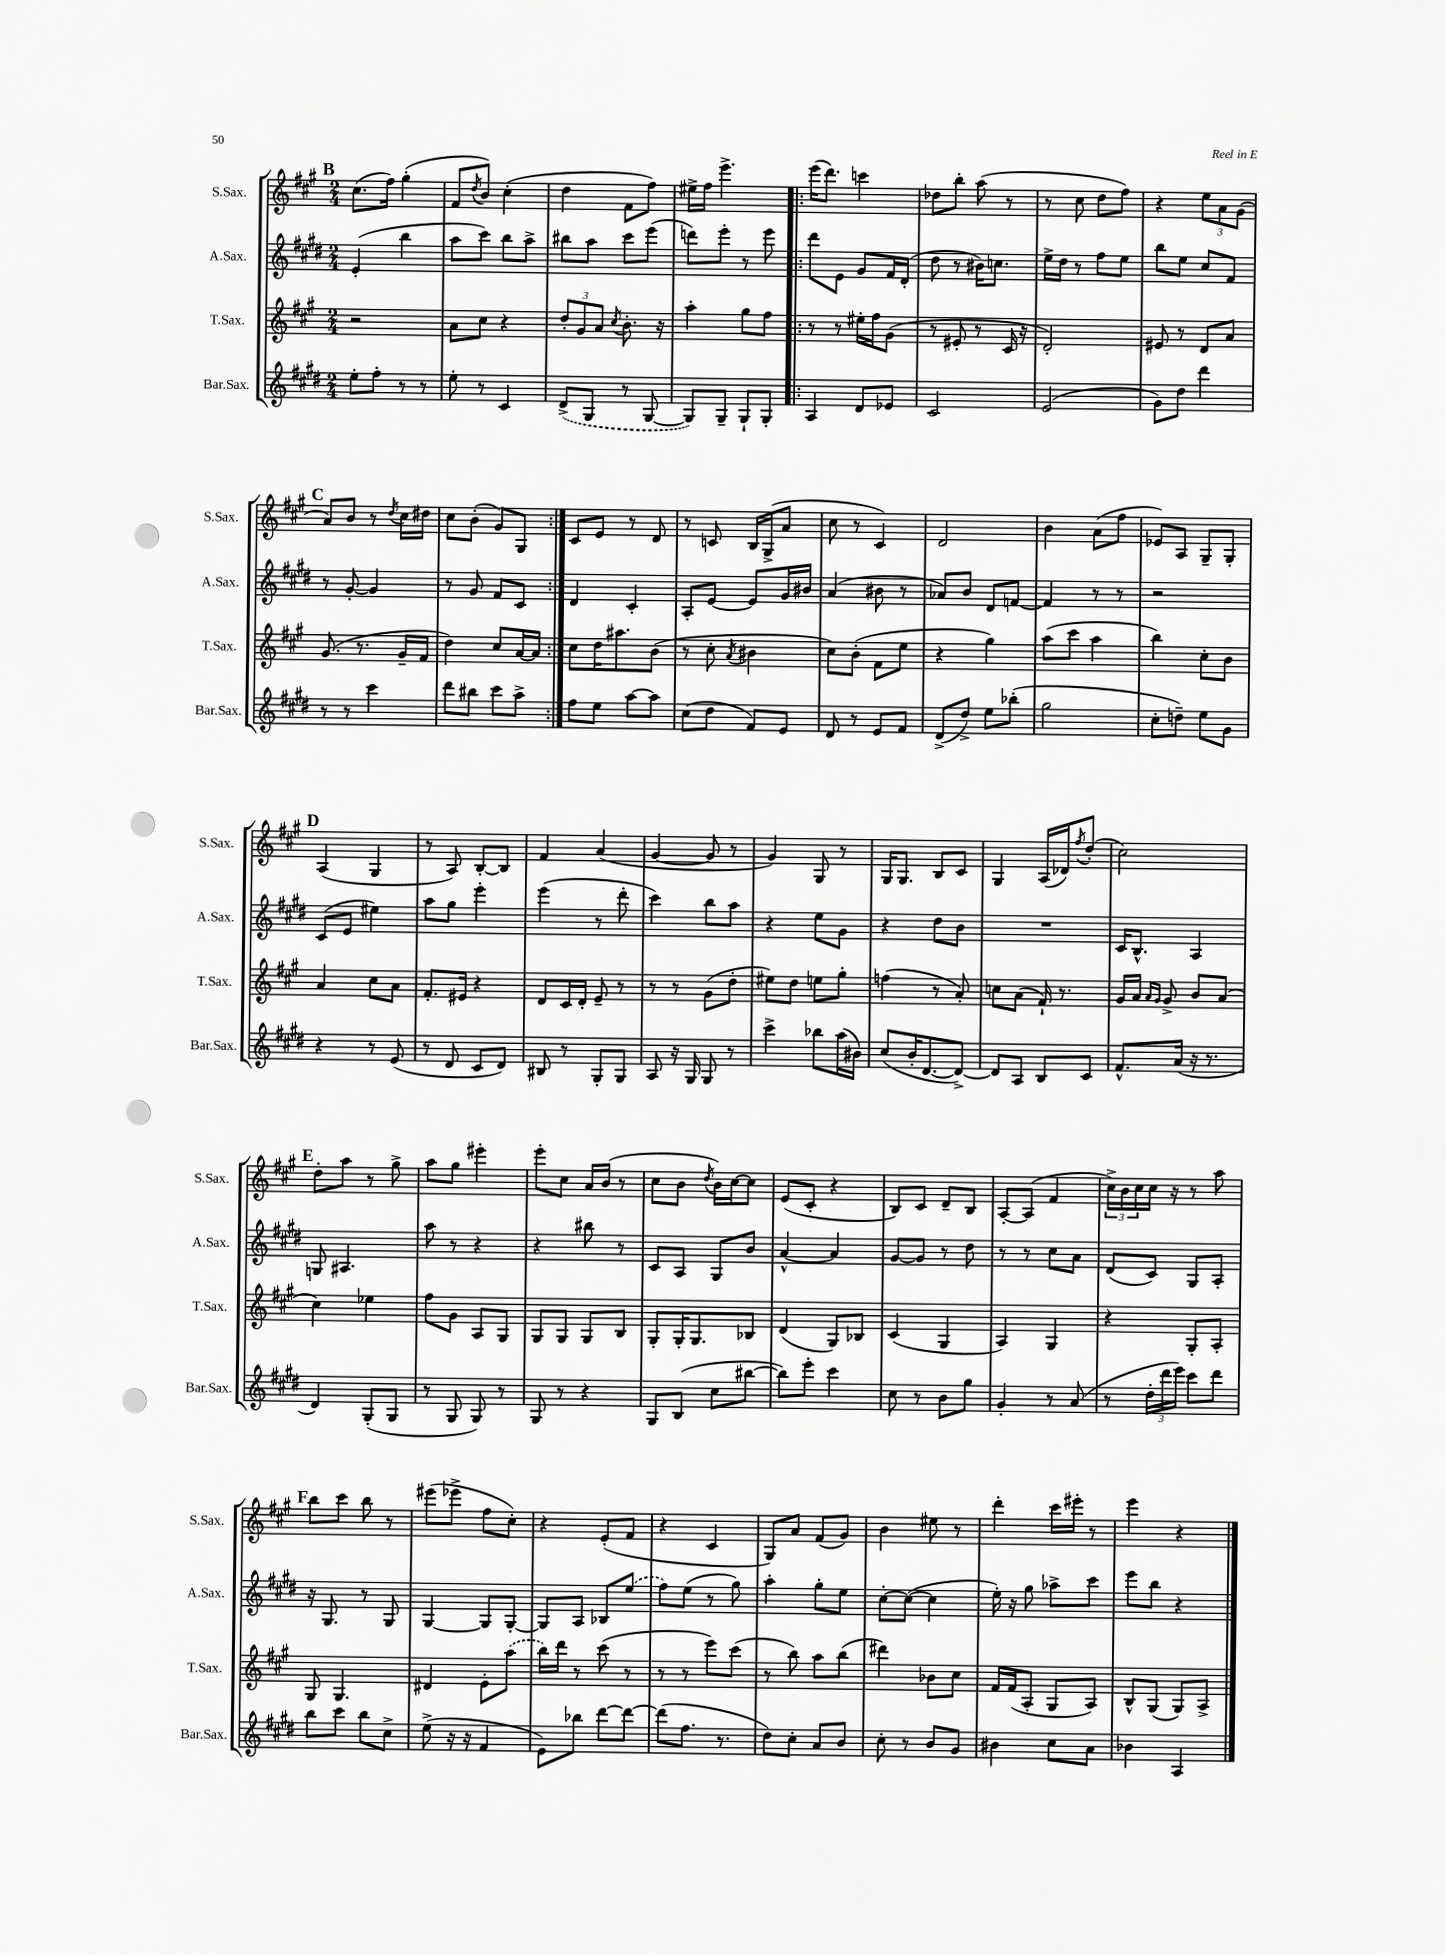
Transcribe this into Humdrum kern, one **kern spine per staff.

**kern	**kern	**kern	**kern
*staff4	*staff3	*staff2	*staff1
*clefG2	*clefG2	*clefG2	*clefG2
*k[f#c#g#d#]	*k[f#c#g#]	*k[f#c#g#d#]	*k[f#c#g#]
*M2/4	*M2/4	*M2/4	*M2/4
8ee'\L	2r	(4e'/	(8.cc#\L
8ff#'\J	.	.	.
.	.	.	16ff#\Jk)
8r	.	4bb\	(4gg#'\
8r	.	.	.
=	=	=	=
8ee'\	8a\L	8aa\L	8f#/L
.	.	.	8qdd/
8r	8cc#\J	8ccc#\J)	8b/J)
4c#/	4r	8bb\L	(4cc#'\
.	.	8aa^\J	.
=	=	=	=
(8d#^/L	12dd'/L	8bb#\L	4dd\
.	12g#/	.	.
8G#/J	.	8aa\J	.
.	12a/J	.	.
.	8qcc#/	.	.
8r	8.b'\	8ccc#\L	8f#\L
[8G#/	.	(8eee\J	8ff#\J)
.	16r	.	.
=	=	=	=
8G#/]L)	4aa'\	8ddd\L)	16ee#^\LL
.	.	.	16ff#\JJ
8G#~/J	.	8eee'\J	4.eee^\
8G#`/L	8gg#\L	8r	.
8G#'/J	8ff#\J	8eee\	.
=!|:	=!|:	=!|:	=!|:
4A/	8r	8ddd#\L	(16eee\LK
.	.	.	8.ddd\J)
.	8r	8e\J	.
8d#/L	16ee#'\LL	8g#/L	4ccc\
.	16ff#\J	.	.
8e-/J	(8g#\J	16f#/L	.
.	.	(16d#'/JJ	.
=	=	=	=
2c#/	8r	8dd#\	8dd-\L
.	8e#'/	8r	8bb'\J
.	8r	16b#\LK)	(8aa\
.	.	8.cc\J	.
.	16c#/	.	8r
.	16r	.	.
=	=	=	=
(2e/	2d'/)	16ee^\LL	8r
.	.	16dd#\JJ	.
.	.	8r	8cc#\
.	.	8ff#\L	8dd\L
.	.	8ee\J	8ff#\J)
=	=	=	=
8g#\L)	8e#/	8bb\L	4r
8dd#\J	8r	8ee\J	.
4ddd#\	8d/L	8cc#/L	12ee\L
.	.	.	12a\
.	8a/J	8f#/J	.
.	.	.	(12g#\J
=	=	=	=
8r	(8.g#/	8r	8a/L)
8r	.	[8g#'/	8b/J
.	8.r	.	.
4ccc#\	.	4g#/]	8r
.	.	.	8qdd/
.	16g#~/LL	.	16cc#\LL
.	16f#/JJ	.	16dd#\JJ
=	=	=	=
8ddd#\L	4dd\)	8r	8cc#\L
8bb#\J	.	8g#/	(8b'\J
8ccc#\L	8cc#/L	8f#/L	8g#/L)
8aa^\J	[16a/L	8c#/J	8G#/J
.	16a/]JJ	.	.
=:|!	=:|!	=:|!	=:|!
8ff#\L	8cc#\L	4d#/	8c#/L
8ee\J	16dd\K	.	8e/J
.	8.aa#\	.	.
[8aa\L	.	4c#'/	8r
8aa\]J	(8b\J	.	8d/
=	=	=	=
(8cc#\L	8r	8A'/L	8r
8dd#\J	8cc#'\	[8e/J	8c/
.	8qa/	.	.
8f#/L)	4b#\	8e/]L	16B/LL
.	.	.	(16G#^/J
8e/J	.	16g#/L	8a/J
.	.	16b#/JJ	.
=	=	=	=
8d#/	8cc#\L)	(4a/	8cc#\
8r	(8b'\J	.	8r
8e/L	8f#\L	8b#\	4c#/)
8f#/J	8ee\J	8r	.
=	=	=	=
(8d#^/L	4r	8a-/L)	2d/
8dd#^/J)	.	8b/J	.
8ee\L	4gg#\)	8d#/L	.
(8bb-'\J	.	[8f/J	.
=	=	=	=
2gg#\	(8aa\L	4f/]	4b\
.	8ccc#\J	.	.
.	4aa\	8r	(8a\L
.	.	8r	8ff#\J
=	=	=	=
8cc#'\L	4bb\)	2r	8e-/L)
8dd~\J)	.	.	8A/J
8ee\L	8cc#'\L	.	8G#~/L
8g#\J	8b\J	.	8G#'/J
=	=	=	=
4r	4a/	(8c#/L	(4A/
.	.	8e/J	.
8r	8cc#\L	4ee#\)	4G#/
(8e/	8a\J	.	.
=	=	=	=
8r	8.f#'/L	8aa\L	8r
8d#/	.	8gg#\J	8A/)
.	16e#/Jk	.	.
8c#/L	4r	4eee'\	[8B'/L
8d#/J)	.	.	8B/]J
=	=	=	=
8B#/	8d/L	(4eee\	4f#/
8r	16c#/L	.	.
.	16d'/JJ	.	.
8G#'/L	8e~/	8r	(4a/
8G#/J	8r	8ddd#'\	.
=	=	=	=
8A/	8r	4ccc#\)	[4g#/
16r	8r	.	.
16G#/	.	.	.
8G#/	(8g#\L	8bb\L	8g#/]
8r	8dd'\J	8aa\J	8r
=	=	=	=
4ccc#^\	8ee#\L)	4r	4g#/)
.	8dd\J	.	.
8bb-\L	8ee\L	8ee\L	8G#/
(16aa\L	8gg#'\J	8g#\J	8r
16b#\JJ)	.	.	.
=	=	=	=
(8cc#/L	(4ff\	4r	16G#/LK
.	.	.	8.G#/J
16b'/K	.	.	.
[8.d#/	.	.	.
.	8r	8dd#\L	8B/L
8d#^/_J)	8a'/)	8b\J	8c#/J
=	=	=	=
8d#/]L	8cc\L	2r	4G#/
8A/J	(8a\J	.	.
8B/L	16f#`/)	.	(16A/LL
.	8.r	.	16d-/J)
.	.	.	8qff#/
8c#/J	.	.	(8dd'/J
=	=	=	=
8.f#^^/L	16g#/LL	16c#/LK	2cc#\)
.	16a/JJ	8.B^^/J	.
.	16qqa/LL	.	.
.	16qqg#/JJ	.	.
.	8g#^/	.	.
(16a/Jk	.	.	.
16r	8b/L	4A/	.
8.r	.	.	.
.	(8a/J	.	.
=	=	=	=
4d#/)	4cc#\)	8G/	8dd'\L
.	.	4.A#/	8aa\J
(8G#'/L	4ee-\	.	8r
8G#/J	.	.	8gg#^\
=	=	=	=
8r	8ff#\L	8aa\	8aa\L
8G#/	8g#\J	8r	8gg#\J
8G#/)	8A/L	4r	4eee#'\
8r	8G#/J	.	.
=	=	=	=
8G#/	8G#/L	4r	8eee'\L
8r	8G#/J	.	8cc#\J
4r	8G#/L	8bb#\	16a/LL
.	.	.	(16b/JJ
.	8B/J	8r	8r
=	=	=	=
8G#/L	8G#'/L	8c#/L	8cc#\L
(8B/J	16G#'/K	8A/J	8b\J
.	8.G#/	.	.
.	.	.	8qdd/
8cc#\L	.	8G#/L	16b\LL)
.	.	.	[16cc#\J
[8bb#\J	8B-/J	8b/J	8cc#\]J
=	=	=	=
8bb#\]L)	(4d/	[4a^^/	(8e/L
8eee'\J	.	.	8c#'/J
4ccc#\	8G#/L)	4a/]	4r
.	8B-/J	.	.
=	=	=	=
8cc#\	(4c#/	[8g#/L	8B/L)
8r	.	8g#/]J	8c#/J
8b\L	4G#/	8r	8d~/L
8gg#\J	.	8dd#\	8B/J
=	=	=	=
4g#'/	4A/)	8r	[8A'/L
.	.	8r	(8A/]J
8r	4G#/	8cc#\L	4f#/
(8a/	.	8a\J	.
=	=	=	=
8r	4r	(8d#/L	24cc#^\LL)
.	.	.	24b\
.	.	.	24cc#\
24dd#'\LL	.	8c#/J)	16cc#\JJ
24ddd#\	.	.	.
.	.	.	16r
24eee\JJ)	.	.	.
8ccc#\L	8G#'/L	8G#/L	8r
8ddd#\J	8A'/J	8A'/J	8aa\
=	=	=	=
8bb\L	8G#/	16r	8bb\L
.	.	8.G#/	.
8ccc#\J	4.G#/	.	8ccc#\J
8bb\L	.	8r	8bb\
8cc#^\J	.	8G#/	8r
=	=	=	=
(8ee^\	4d#/	[4G#/	(8eee#\L
16r	.	.	8eee-^\J
16r	.	.	.
4f#/	8e'\L	8G#/]L	8ff#\L
.	(8aa\J	[8G#'/J	8cc#'\J)
=	=	=	=
8e\L)	16bb\LL)	8G#/]L	4r
.	16ddd\JJ	.	.
8bb-\J	8r	8A/J	.
[8ddd#\L	(8ccc#\	8B-/L	(8e'/L
8ddd#\_J	8r	(8ee/J	8f#/J
=	=	=	=
(8ddd#\]L	8r	8ff#\L)	4r
8.ff#\J	8r	(8ee\J	.
.	8eee\L)	8r	4c#/
8.r	.	.	.
.	(8ccc#\J	8gg#\)	.
=	=	=	=
8dd#\L)	8r	4aa'\	8G#/L)
8cc#'\J	8bb\)	.	8a/J
8a/L	8aa\L	8gg#'\L	(8f#/L
8b/J	(8bb\J	8ee\J	8g#/J)
=	=	=	=
8cc#'\	4ddd#\)	[8cc#'\L	4b\
8r	.	(8cc#\_J	.
8b/L	8b-\L	4cc#\]	8ee#\
8g#/J	8cc#\J	.	8r
=	=	=	=
4b#\	16f#/LL	16ee'\)	4ddd'\
.	(16f#/J	16r	.
.	8A'/J	8gg#\	.
8cc#\L	8G#/L	8aa-^\L	16ccc#\LL
.	.	.	16eee#'\JJ
8a\J	8A/J)	8ccc#\J	8r
=	=	=	=
4b-\	8B^^/L	8eee\L	4eee\
.	(8G#/J	8bb\J	.
4A/	8G#/L)	4r	4r
.	8A^/J	.	.
==	==	==	==
*-	*-	*-	*-
